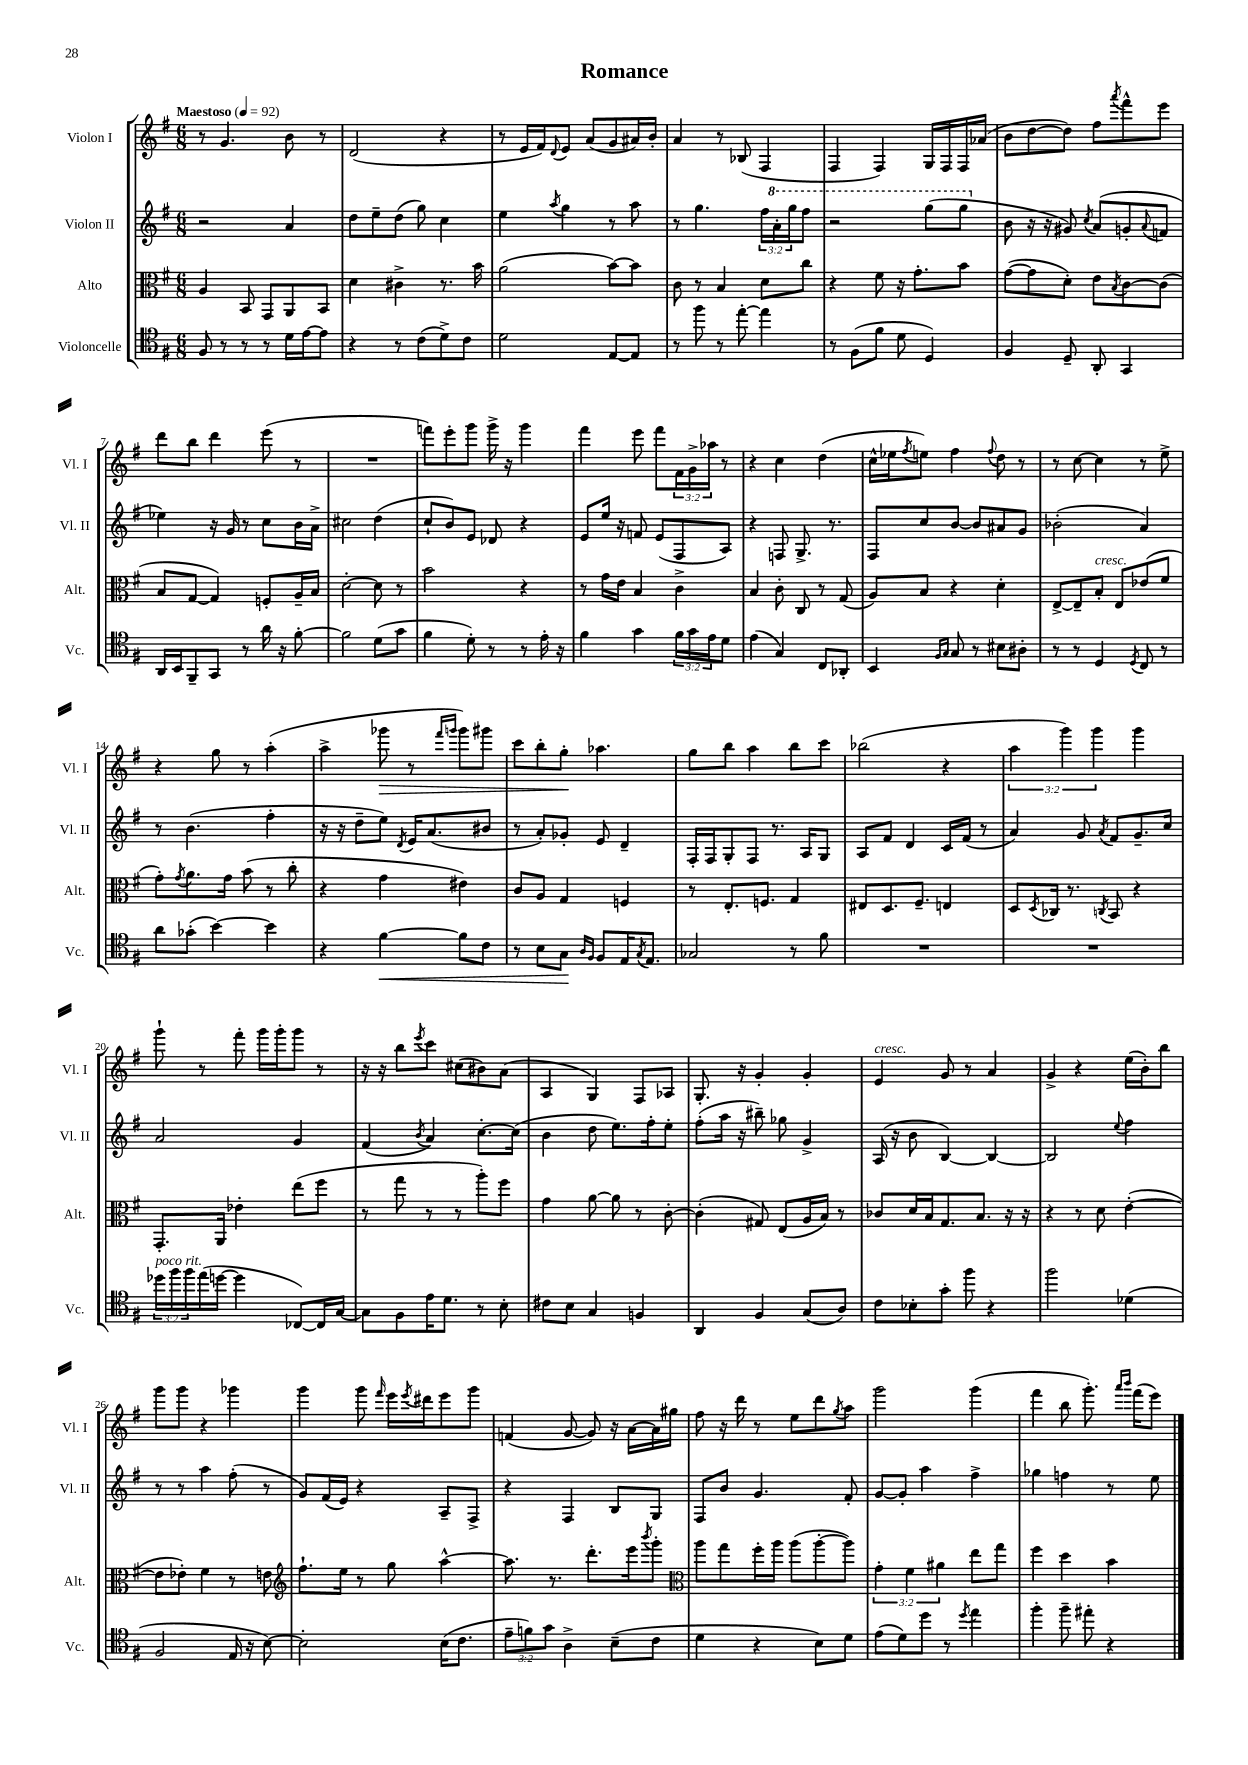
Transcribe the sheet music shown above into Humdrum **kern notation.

**kern	**dynam	**kern	**kern	**kern	**dynam
*part4	*part4	*part3	*part2	*part1	*part1
*staff4	*staff4	*staff3	*staff2	*staff1	*staff1
*I"Violoncelle	*	*I"Alto	*I"Violon II	*I"Violon I	*
*I'Vc.	*	*I'Alt.	*I'Vl. II	*I'Vl. I	*
*clefC4	*	*clefC3	*clefG2	*clefG2	*
*k[f#]	*	*k[f#]	*k[f#]	*k[f#]	*
*M6/8	*	*M6/8	*M6/8	*M6/8	*
*MM92	*	*MM92	*MM92	*MM92	*
=1	=1	=1	=1	=1	=1
!	!	!	!	!LO:TX:a:B:t=Maestoso	!
8F#/	.	4A/	2r	8r	.
8r	.	.	.	4.g/	.
8r	.	8BB/	.	.	.
8r	.	8GG/L	.	.	.
16d\LL	.	8AA/	4a/	8b\	.
[16e\J	.	.	.	.	.
8e\J]	.	8BB/J	.	8r	.
=2	=2	=2	=2	=2	=2
4r	.	4d\	8dd\L	(2d/	.
.	.	.	8ee~\	.	.
8r	.	4c#X^\	(8dd\J	.	.
(8c\L	.	.	8gg\)	.	.
8d^\)	.	8.r	4cc\	4r	.
8c\J	.	.	.	.	.
.	.	16b\	.	.	.
=3	=3	=3	=3	=3	=3
2d\	.	(2a\	4ee\	8r	.
.	.	.	.	16e/LL	.
.	.	.	.	16f#/J)	.
.	.	.	8qaa/	8qqd/	.
.	.	.	4gg\	8e/J	.
.	.	.	.	(8a/L	.
[8E/L	.	[8b\L)	8r	8g/	.
8E/J]	.	8b\J]	8aa\	16a#X/L)	.
.	.	.	.	16b'/JJ	.
=4	=4	=4	=4	=4	=4
8r	.	8c\	8r	4a/	.
8ff#\	.	8r	4.gg\	.	.
8r	.	4B/	.	8r	.
[8ee'\	.	.	.	(8B-X/	.
4ee\]	.	8d\L	24ff#\LL	4F#/	.
*	*	*	*8va	*	*
.	.	.	24aa'\	.	.
.	.	.	24ggg\J	.	.
.	.	8cc\J	8fff#\J	.	.
=5	=5	=5	=5	=5	=5
8r	.	4r	2r	4F#/	.
(8F#\L	.	.	.	.	.
8f#\J	.	8f#\	.	4F#/)	.
8d\	.	16r	.	.	.
.	.	8.g'\L	.	.	.
4D/)	.	.	(8ggg\L	16G/LL	.
.	.	.	.	16F#/	.
.	.	8b\J	8ggg\J	16F#/	.
.	.	.	.	(16a-X/JJ	.
=6	=6	=6	=6	=6	=6
*	*	*	*X8va	*	*
4F#/	.	([8g\L	8b\	8b\L	.
.	.	8g\]	16r	[8dd\	.
.	.	.	16r	.	.
8D~/	.	8d'\J)	8g#X/)	8dd\J])	.
.	.	.	8qcc/	.	.
8AA'/	.	8e\L	(8a/L	8ff#\L	.
.	.	8qB/	.	8qaaa/	.
4GG/	.	[8c\	8gn'/	8fff#^^\	.
.	.	.	8qqa/	.	.
.	.	(8c\J]	8fn/J	8eee\J	.
!!LO:LB:g=z
=7	=7	=7	=7	=7	=7
16AA/LL	.	8B/L	4ee-X\)	8ddd\L	.
16BB/J	.	.	.	.	.
8FF#~/	.	[8G/J	.	8bb\J	.
8GG/J	.	4G/])	16r	4ddd\	.
.	.	.	16g/	.	.
8r	.	.	8r	.	.
16a\	.	8Fn'/L	8cc\L	(8eee\	.
16r	.	.	.	.	.
[8f#'\	.	16A~/L	16b\L	8r	.
.	.	16B/JJ	16a^\JJ	.	.
=8	=8	=8	=8	=8	=8
2f#\]	.	[2d'\	2cc#X\	2.r	.
(8d\L	.	8d\]	(4dd\	.	.
8g\J	.	8r	.	.	.
=9	=9	=9	=9	=9	=9
4f#\	.	2b\	8cc`/L	8fffn\L)	.
.	.	.	8b/)	8eee'\	.
8d'\)	.	.	8e/J	8ggg\J	.
8r	.	.	8d-X/	16ggg^\	.
.	.	.	.	16r	.
8r	.	4r	4r	4ggg\	.
16e'\	.	.	.	.	.
16r	.	.	.	.	.
=10	=10	=10	=10	=10	=10
4f#\	.	8r	8e/L	4fff#\	.
.	.	16g\LL	16ee/Jk	.	.
.	.	16e\JJ	16r	.	.
4g\	.	4B/	8fn/	8eee\	.
.	.	.	(8e/L	8fff#\L	.
24f#\LL	.	4c^\	8F#/	24f#\L	.
24g\	.	.	.	24g^\	.
24e\J	.	.	.	24aa-X\JJ	.
8d\J	.	.	8A/J)	8r	.
=11	=11	=11	=11	=11	=11
(4e\	.	4B/	4r	4r	.
4G/)	.	8c'\	8Fn/	4cc\	.
.	.	8C/	8.G^/	.	.
8C/L	.	8r	.	(4dd\	.
.	.	.	8.r	.	.
8AA-X'/J	.	(8G/	.	.	.
=12	=12	=12	=12	=12	=12
4BB/	.	8A/L)	8F#/L	16cc^^\LL	.
.	.	.	.	16ee-X\J	.
.	.	.	.	8qff#/	.
.	.	8B/J	8cc/	8een\J)	.
16qqF#/LL	.	.	.	.	.
16qqG/JJ	.	.	.	.	.
8G/	.	4r	[8b/J	4ff#\	.
8r	.	.	8b/L]	.	.
.	.	.	.	8qqff#/	.
8B#X\L	.	4d'\	8a#X/	8dd\	.
8A#X'\J	.	.	8g/J	8r	.
=13	=13	=13	=13	=13	=13
8r	.	[8E^/L	(2b-X'\	8r	.
8r	.	8E~/]	.	[8cc\	.
!	!	!LO:TX:a:i:t=cresc.	!	!	!
4D/	.	8B'/J	.	4cc\]	.
.	.	8E/L	.	.	.
8qD/	.	.	.	.	.
8C/	.	(8e-X/	4a/)	8r	.
8r	.	8f#/J	.	8ee^\	.
!!LO:LB:g=z
=14	=14	=14	=14	=14	=14
8a\L	.	8g'\L)	8r	4r	.
.	.	8qg/	.	.	.
(8g-X'\J	.	8.a\	(4.b\	.	.
[4b\)	.	.	.	8gg\	.
.	.	16g\Jk	.	.	.
.	.	(8b\	.	8r	.
4b\]	.	8r	4ff#'\	(4aa'\	.
.	.	8cc'\	.	.	.
=15	=15	=15	=15	=15	=15
4r	.	4r	16r	4aa^\	.
.	.	.	16r	.	.
.	.	.	8dd~\L	.	.
!	!LO:HP:b	!	!	!	!LO:HP:b
[4f#\	<	4g\	8ee\J)	8ggg-X\	>
.	.	.	8qd/	.	.
.	.	.	16e/KL	8r	.
.	.	.	(8.a/	.	.
.	.	.	.	16qqfff#/LL	.
.	.	.	.	16qqgggn/JJ	.
8f#\L]	.	4e#X\)	.	8ggg\L)	.
8c\J	.	.	8b#X/J	8ggg#X\J	.
=16	=16	=16	=16	=16	=16
8r	.	8c/L	8r	8ccc\L	.
8B\L	.	8A/J	8a'/L)	8bb'\	.
8G\J	.	4G/	8g-X'/J	8gg'\J	.
16qqA/LL	.	.	.	.	.
16qqF#/JJ	.	.	.	.	.
8F#/L	[	.	8e/	4.aa-X\	]
16E/K	.	4Fn/	4d~/	.	.
8qG/	.	.	.	.	.
8.E/J	.	.	.	.	.
=17	=17	=17	=17	=17	=17
2G-X/	.	8r	16F#'/LL	8gg\L	.
.	.	.	16F#/J	.	.
.	.	8.E'/L	8G'/	8bb\J	.
.	.	.	8F#/J	4aa\	.
.	.	8.Fn/J	.	.	.
.	.	.	8.r	.	.
8r	.	4G/	.	8bb\L	.
.	.	.	16A/KL	.	.
8f#\	.	.	8G/J	8ccc\J	.
=18	=18	=18	=18	=18	=18
2.r	.	8E#X/L	8A/L	(2bb-X\	.
.	.	8.D/	8f#/J	.	.
.	.	.	4d/	.	.
.	.	8.F#~/J	.	.	.
.	.	4En/	16c/LL	4r	.
.	.	.	(16f#/JJ	.	.
.	.	.	8r	.	.
=19	=19	=19	=19	=19	=19
2.r	.	8D/L	4a/)	6aa\	.
.	.	8qD/	.	.	.
.	.	16C-X/Jk	.	.	.
.	.	.	.	6ggg\)	.
.	.	8.r	.	.	.
.	.	.	8g/	.	.
.	.	.	.	6ggg\	.
.	.	8qCn/	8qa/	.	.
.	.	8BB/	8f#/L	.	.
.	.	4r	8.g~/	4ggg\	.
.	.	.	16cc/Jk	.	.
!!LO:LB:g=z
=20	=20	=20	=20	=20	=20
!LO:TX:a:i:t=poco rit.	!	!	!	!	!
24dd-X\LL	.	8.GG'/L	2a/	8ggg`\	.
24ff#\	.	.	.	.	.
24ff#\	.	.	.	.	.
(16ee\	.	.	.	8r	.
[16ddn\JJ	.	16AA/Jk	.	.	.
4dd\]	.	4e-X'\	.	8fff#'\	.
.	.	.	.	16ggg\LL	.
.	.	.	.	16ggg'\J	.
[8C-X/L)	.	(8ee\L	4g/	8ggg\J	.
16C-/L]	.	8ff#\J	.	8r	.
[16G/JJ	.	.	.	.	.
=21	=21	=21	=21	=21	=21
8G\L]	.	8r	(4f#/	16r	.
.	.	.	.	16r	.
8F#\	.	8gg\	.	8bb\L	.
.	.	.	8qb/	8qeee/	.
16e\K	.	8r	4a/)	8ccc\J	.
8.d\J	.	.	.	.	.
.	.	8r	.	(8cc#X\L	.
8r	.	8aa'\L)	[8.cc'\L	8b#X\)	.
8B'\	.	8ff#\J	.	(8a\J	.
.	.	.	(16cc\Jk]	.	.
=22	=22	=22	=22	=22	=22
8c#X\L	.	4g\	4b\	4A/	.
8B\J	.	.	.	.	.
4G/	.	[8a\	8dd\	4G/)	.
.	.	8a\]	8.ee\L)	.	.
4Fn/	.	8r	.	8F#/L	.
.	.	.	16ff#'\k	.	.
.	.	[8c'\	8ee'\J	8A-X/J	.
=23	=23	=23	=23	=23	=23
4AA/	.	(4c'\]	(8ff#'\L	8.G'/	.
.	.	.	16aa\Jk	.	.
.	.	.	16r	16r	.
4F#/	.	8G#X/)	8bb#X~\)	4g'/	.
.	.	(8E/L	8gg-X\	.	.
(8G/L	.	16A/L	4g^/	4g'/	.
.	.	16B/JJ)	.	.	.
8A/J)	.	8r	.	.	.
=24	=24	=24	=24	=24	=24
!	!	!	!	!LO:TX:a:i:t=cresc.	!
8c\L	.	8c-X/L	(16A/	4e/	.
.	.	.	16r	.	.
8B-X'\	.	16d/L	8b\	.	.
.	.	16B/J	.	.	.
8g'\J	.	8.G/	[4B/)	8g/	.
8ff#\	.	.	.	8r	.
.	.	8.B/J	.	.	.
4r	.	.	4B/_	4a/	.
.	.	16r	.	.	.
.	.	16r	.	.	.
=25	=25	=25	=25	=25	=25
2ff#\	.	4r	2B/]	4g^/	.
.	.	8r	.	4r	.
.	.	8d\	.	.	.
.	.	.	8qqee/	.	.
(4d-X\	.	([4e'\	4ff#\	(16ee\LL	.
.	.	.	.	16b'\J)	.
.	.	.	.	8bb\J	.
!!LO:LB:g=z
=26	=26	=26	=26	=26	=26
2F#/	.	8e\L]	8r	8ggg\L	.
.	.	8e-X'\J)	8r	8ggg\J	.
.	.	4f#\	4aa\	4r	.
16E/	.	8r	(8ff#'\	4ggg-X\	.
16r	.	.	.	.	.
[8B\)	.	8en\	8r	.	.
=27	=27	=27	=27	=27	=27
*	*	*clefG2	*	*	*
2B'\]	.	8.ff#`\L	8g/L)	4ggg\	.
.	.	.	(16f#/L	.	.
.	.	16ee\Jk	16e/JJ)	.	.
.	.	8r	4r	8ggg\	.
.	.	.	.	16qqfff#/	.
.	.	8gg\	.	16eee\LL	.
.	.	.	.	8qeee/	.
.	.	.	.	16ddd#X\J	.
(16B\KL	.	[4aa^^\	8A~/L	8eee\	.
8.c\J	.	.	.	.	.
.	.	.	8F#^/J	8ggg\J	.
=28	=28	=28	=28	=28	=28
12e~\L	.	8.aa\]	4r	(4fn/	.
12fn\)	.	.	.	.	.
12g\J	.	.	.	.	.
.	.	8.r	.	.	.
4A^\	.	.	4F#/	[8g/	.
.	.	8.ddd'\L	.	8g/])	.
(8B~\L	.	.	8B/L	16r	.
.	.	16eee\k	.	[16a\LL	.
.	.	8qbbb/	.	.	.
8c\J	.	8ggg'\J	8G/J	16a\]	.
.	.	.	.	16gg#X\JJ	.
=29	=29	=29	=29	=29	=29
*	*	*clefC3	*	*	*
4d\	.	8aa\L	8F#/L	8ff#\	.
.	.	8gg\	8b/J	16r	.
.	.	.	.	16ddd\	.
4r	.	16ff#'\L	4.g/	8r	.
.	.	16aa\JJ	.	.	.
.	.	(8aa\L	.	8ee\L	.
8B\L)	.	[8aa'\	.	8ddd\	.
.	.	.	.	8qgg/	.
8d\J	.	8aa\J])	8f#'/	8aa\J	.
=30	=30	=30	=30	=30	=30
(8e\L	.	6g'\	[8g/L	2ggg\	.
8d\)	.	.	8g'/J]	.	.
.	.	6f#\	.	.	.
8dd\J	.	.	4aa\	.	.
.	.	6a#X\	.	.	.
8r	.	.	.	.	.
8qdd/	.	.	.	.	.
4ee\	.	8ee\L	4ff#^\	(4ggg\	.
.	.	8gg\J	.	.	.
=31	=31	=31	=31	=31	=31
4ff#'\	.	4ff#\	4gg-X\	4fff#\	.
8ff#~\	.	4dd\	4ffn\	8bb\	.
8ee#X'\	.	.	.	8.ggg'\)	.
4r	.	4b\	8r	.	.
.	.	.	.	16qqaaa/LL	.
.	.	.	.	16qqbbb/JJ	.
.	.	.	.	(16fff#\KL	.
.	.	.	8ee\	8eee\J)	.
==	==	==	==	==	==
*-	*-	*-	*-	*-	*-
